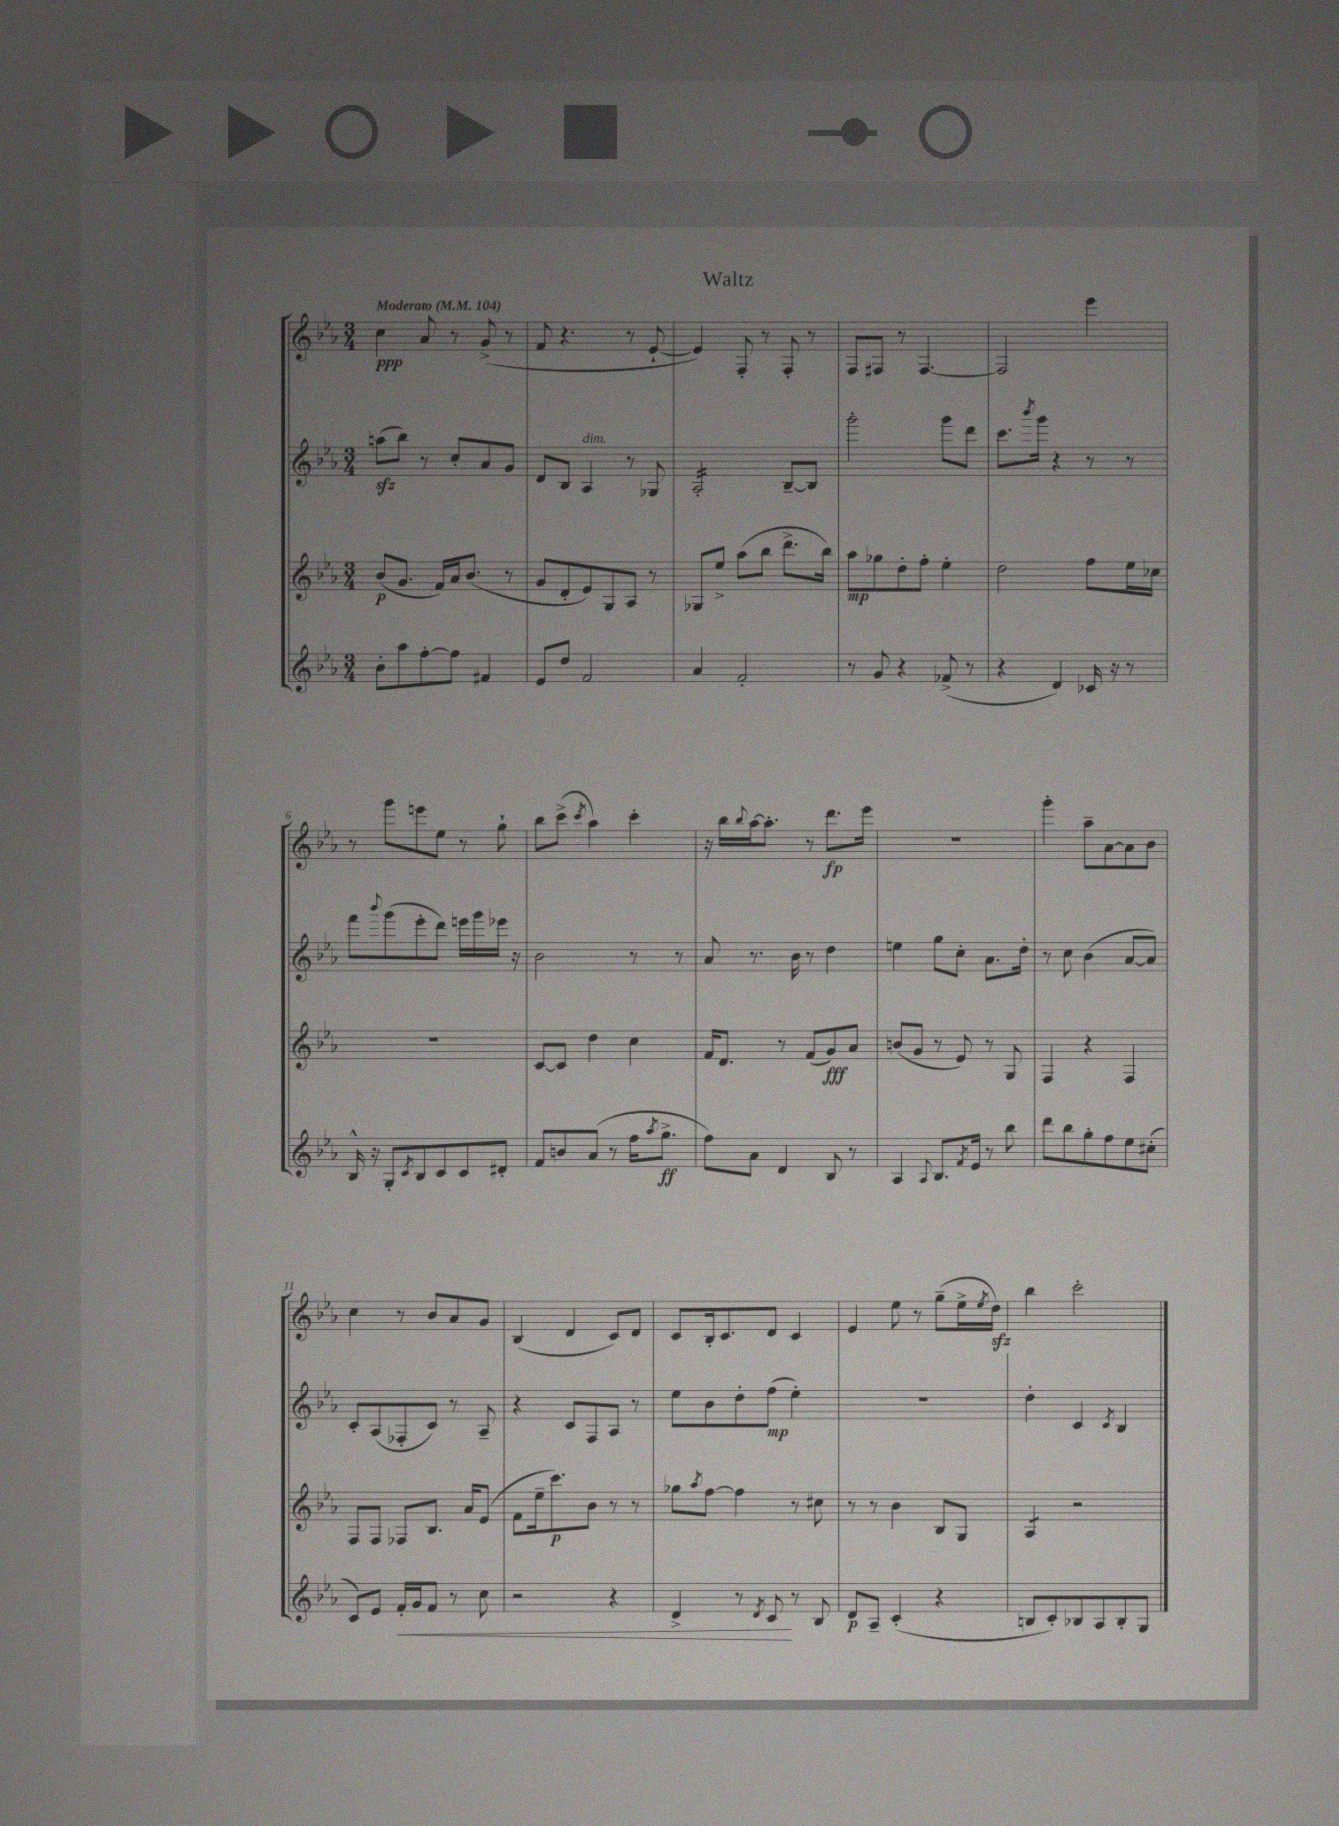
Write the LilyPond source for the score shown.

\header { title = "Waltz" }
<<
\new StaffGroup <<
\new Staff = "s0" {
    \clef treble \key ees \major \numericTimeSignature \time 3/4 \tempo "Moderato" 4 = 104
    c''4\ppp aes'8 r8 g'8->( r8 |
    f'8 r4. r8 ees'8~-! |
    ees'4) f8-. r8 f8-. r8 |
    f8 fis8 r8 fis4.~ |
    fis2 ees'''4 |
    r8 g'''8 e'''8 ees''8 r8 g''8-! |
    bes''8 c'''8->( \acciaccatura { c'''8 } aes''4) c'''4-. |
    r16 bes''16 \appoggiatura { bes''8 } aes''16~ aes''8.-. r8 d'''8.\fp ees'''16 |
    R2. |
    g'''4-. aes''8-- aes'8~ aes'8 bes'8 |
    c''4 r8 bes'8 aes'8 g'8 |
    bes4( d'4 c'8) d'8 |
    c'8 bes16-. c'8. d'8 c'4 |
    ees'4 ees''8 r8 g''8--( ees''16-> \acciaccatura { ees''8 } d''16\sfz) |
    bes''4 c'''2-. \bar "|." |
}
\new Staff = "s1" {
    \clef treble \key ees \major \numericTimeSignature \time 3/4
    a''8\sfz( bes''8) r8 c''8-. aes'8 g'8 |
    d'8 bes8 aes4^\markup { \italic "dim." } r8 ges8 |
    aes2:16-. bes8~-- bes8 |
    g'''2-. g'''8 d'''8 |
    c'''8. \acciaccatura { bes'''8 } g'''16 r4 r8 r8 |
    f'''8 \appoggiatura { bes'''8 } g'''8( ees'''8-. d'''8) e'''16 g'''16 ees'''16 r16 |
    bes'2 r8 r8 |
    aes'8 r8. bes'16 r8 d''4 |
    e''4 g''8 c''8-. aes'8. d''16-. |
    r8 c''8 bes'4( aes'8~ aes'8) |
    c'8-. aes8( fes8-. c'8) r8 aes8-- |
    r4 c'8 f8 aes8 r8 |
    ees''8 bes'8 d''8-. f''8\mp( ees''4-.) |
    R2. |
    d''4-. c'4 \acciaccatura { c'8 } bes4 \bar "|." |
}
\new Staff = "s2" {
    \clef treble \key ees \major \numericTimeSignature \time 3/4
    bes'8\p( g'8. f'16) aes'16 bes'8.( r8 |
    g'8 d'8-. ees'8) g8 aes8 r8 |
    ges8 ees''8-> aes''8( bes''8 d'''8.-> bes''16) |
    aes''8\mp ges''8 d''8-. f''8-. ees''4-. |
    d''2 f''8 ees''16 ces''16 |
    R2. |
    c'8~ c'8 d''4 c''4 |
    f'16 d'8. r8 f'8( g'8\fff) aes'8 |
    b'8( g'8 r8 ees'8) r8 g8 |
    f4 r4 f4 |
    f8 f8 fes8 bes8. aes'16 ees'8( |
    f'8 ees''16-- c'''8.\p) bes'8 r8 r8 |
    ges''8 \acciaccatura { aes''8 } f''8~ f''4 r8 cis''8 |
    r8 r8 bes'4 bes8 g8 |
    aes4:8 r2 \bar "|." |
}
\new Staff = "s3" {
    \clef treble \key ees \major \numericTimeSignature \time 3/4
    bes'8-. aes''8 f''8~-. f''8 fis'4 |
    ees'8 d''8 f'2 |
    aes'4 f'2-. |
    r8 g'8 r4 fes'8->( r8 |
    r4 d'4) ces'16 r16 r8 |
    bes16-^ r16 g8-. \acciaccatura { c'8 } bes8 c'8 c'8 dis'8-. |
    f'8 b'8 aes'8( r8 f''16 \acciaccatura { aes''8 } g''8.->\ff |
    f''8) aes'8 d'4 bes8 r8 |
    aes4 \appoggiatura { aes8 } bes8. \acciaccatura { f'8 } ees'16 r8 bes''8 |
    d'''8 bes''8 g''8-. f''8 ees''8 cis''8-.( |
    c'8) ees'8 f'16-.\< g'16 f'8 r8 c''8 |
    r2 r4 |
    d'4-> r8 \acciaccatura { d'8 } c'8\! r8 bes8 |
    d'8\p aes8-- c'4-.( r4 |
    b8 c'8-.) bes8 aes8 bes8-. g8 \bar "|." |
}
>>
>>
